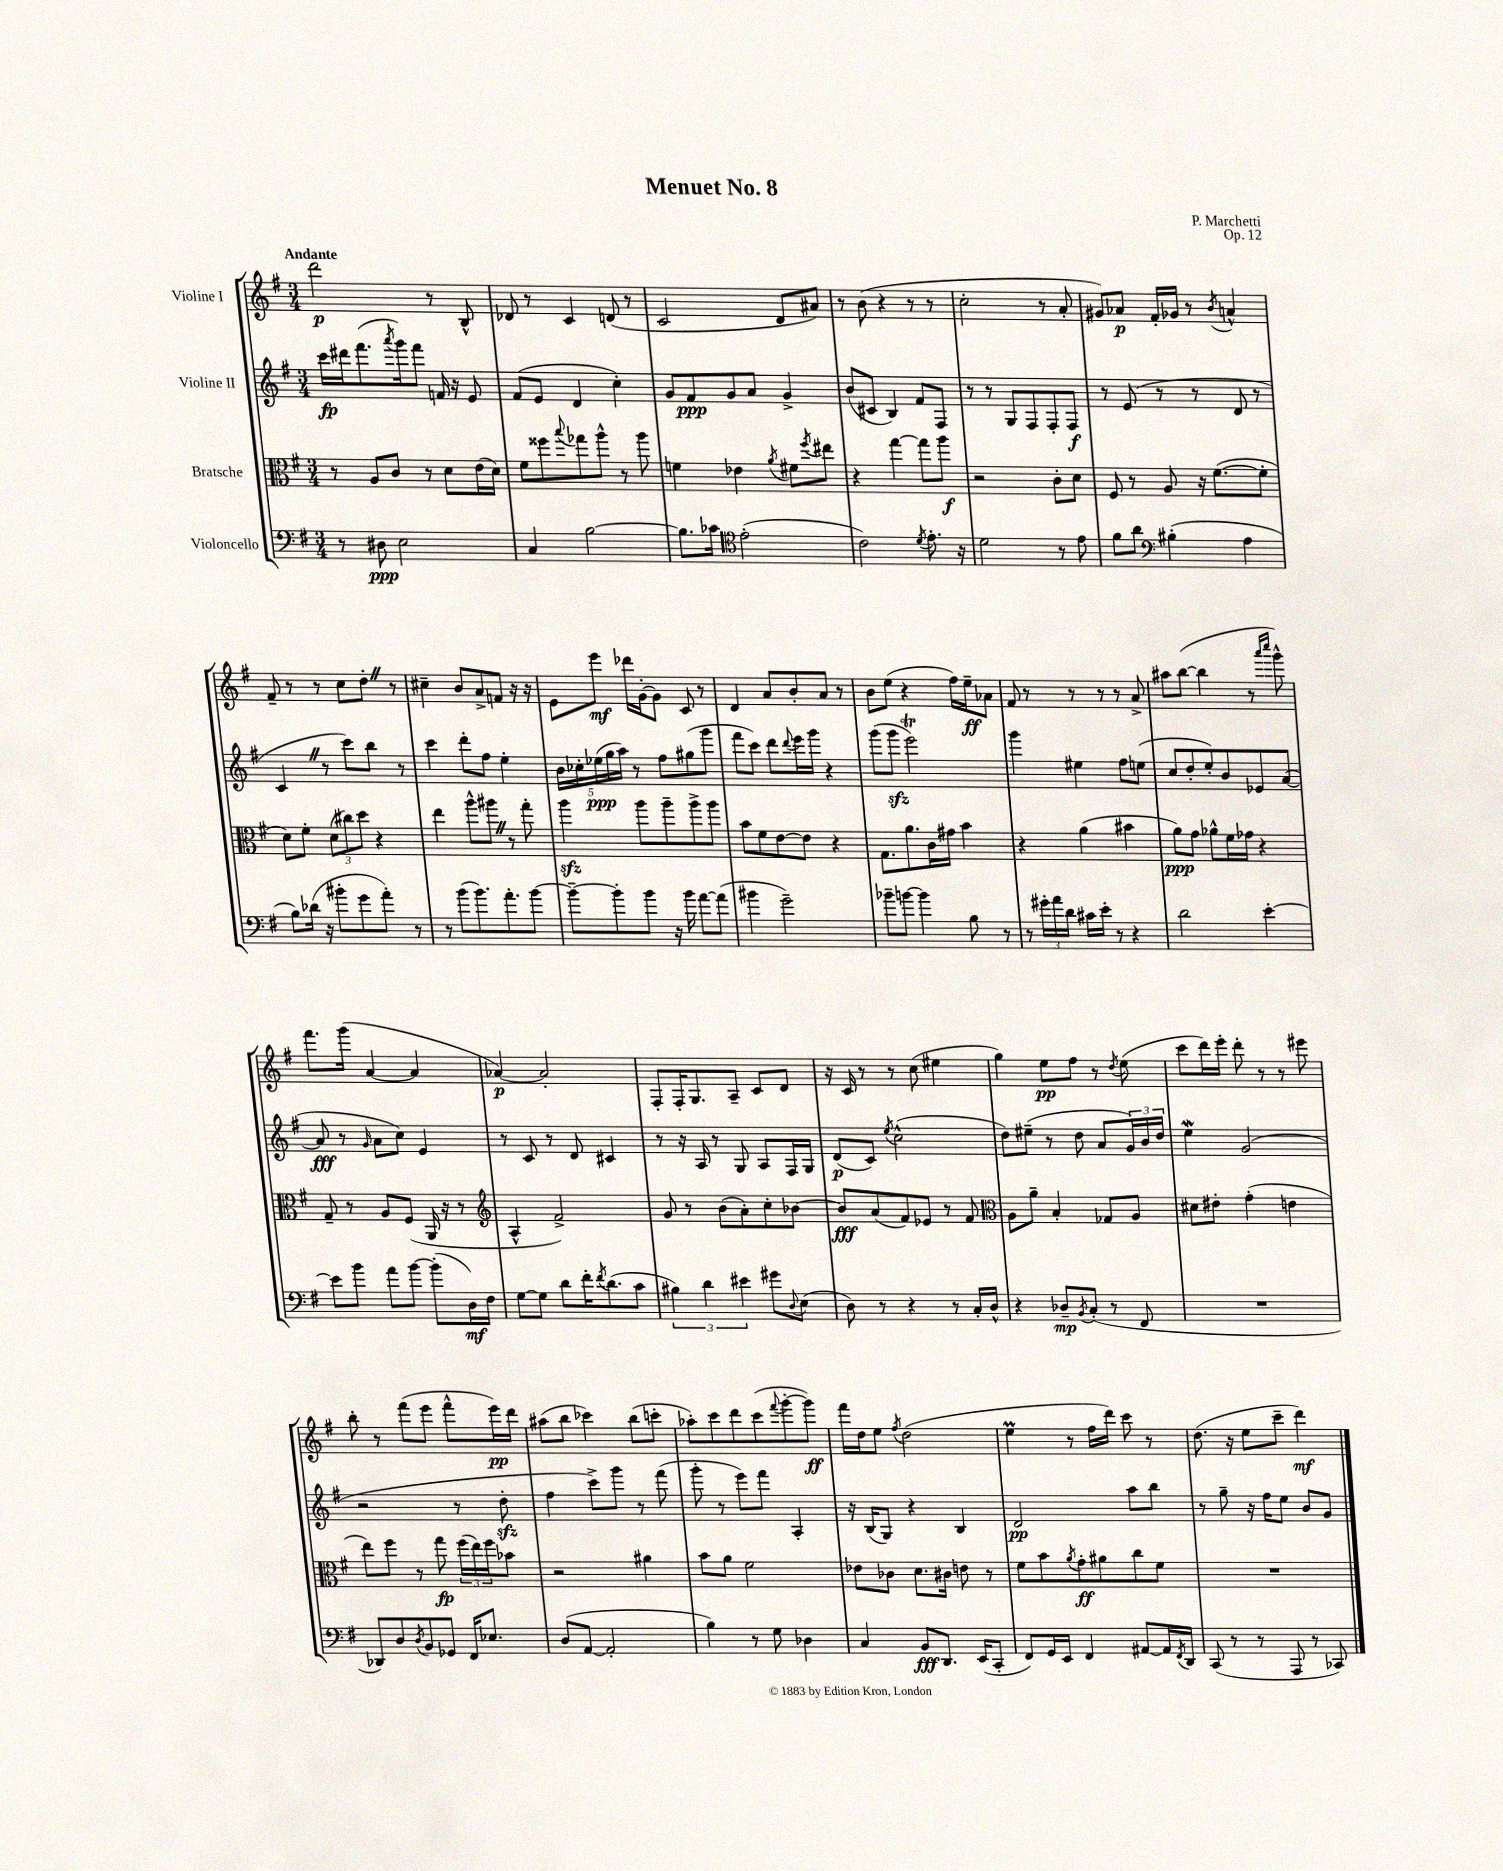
\header { title = "Menuet No. 8" composer = "P. Marchetti" opus = "Op. 12" }
<<
\new StaffGroup <<
\new Staff = "s0" \with { instrumentName = "Violine I" } {
    \clef treble \key g \major \numericTimeSignature \time 3/4 \tempo "Andante"
    d'''2\p r8 b8-^ |
    des'8 r8 c'4 d'8( r8 |
    c'2 d'8 ais'8) |
    r8 b'8( r4 r8 r8 |
    c''2-. r8 a'8-. |
    gis'8) aes'8\p fis'16-. ges'16 r8 \acciaccatura { b'8 } a'4-^ |
    fis'8-- r8 r8 c''8 d''8-. \once \override BreathingSign.text = \markup { \musicglyph "scripts.caesura.straight" } \breathe r8 |
    cis''4-- b'8 a'8-> f'8 r16 r16 |
    e'8 e'''8\mf des'''16 g'16~-. g'8 c'8 r8 |
    d'4 a'8 b'8-. a'8 r8 |
    b'8 e''8( r4 fis''16) e''16--\ff aes'8 |
    fis'8 r8 r8 r8 r8 a'8-> |
    ais''8 b''8~( b''4 r8 \grace { a'''16 c''''16 } g'''8-^) |
    fis'''8. g'''16( a'4~ a'4 |
    aes'4~\p) aes'2-. |
    fis8-. fis16-. g8. a8-- c'8 d'8 |
    r16 c'16 r8 r8 c''8( eis''4 |
    g''4) e''8\pp fis''8 r8 \acciaccatura { d''8 } e''8( |
    c'''8 d'''16) e'''16-. d'''8-. r8 r8 eis'''8 |
    b''8-. r8 fis'''8( e'''8 fis'''8-^ e'''16\pp) d'''16 |
    ais''8( b''8 ces'''4) b''8( c'''8-. |
    aes''8-.) c'''8 d'''8 c'''8( \appoggiatura { fis'''8 } g'''8~-. g'''8\ff) |
    fis'''16 d''16 e''8 \acciaccatura { fis''8 } d''2( |
    e''4\prall r8 fis''16 d'''16) c'''8 r8 |
    d''8.( r16 e''8 c'''8-- d'''4\mf) \bar "|." |
}
\new Staff = "s1" \with { instrumentName = "Violine II" } {
    \clef treble \key g \major \numericTimeSignature \time 3/4
    c'''16\fp dis'''16 fis'''8.( \acciaccatura { a'''8 } g'''16) fis'''8 f'16 r16 e'8 |
    fis'8( e'8 d'4 c''4-.) |
    g'8 fis'8\ppp g'8 a'8 g'4-> |
    b'8( cis'8 b4) fis'8 fis8 |
    r8 r8 g8 fis8 fis8-. fis8\f |
    r8 e'8( r8 r8 d'8 r8 |
    c'4 \once \override BreathingSign.text = \markup { \musicglyph "scripts.caesura.straight" } \breathe r8 c'''8) b''8 r8 |
    c'''4 d'''8-. fis''8 e''4-. |
    \tuplet 5/4 { b'16 ces''16-. ees''16\ppp( g''16 a''16) } r8 fis''8 gis''8( g'''8 |
    fis'''8 c'''8) d'''8 \appoggiatura { d'''8 } e'''16 g'''16 r4 |
    g'''8( g'''8\sfz e'''2\trill) |
    g'''4 eis''4 fis''8 e''8( |
    c''8 d''8-. e''8-.) b'8 ees'8 a'8~( |
    a'8\fff r8 \grace { g'16 } a'8 c''8) e'4 |
    r8 c'8 r8 d'8 cis'4 |
    r8 r16 a16 r8 g8 a8 fis16 g16 |
    d'8\p( c'8) \acciaccatura { e''8 } c''2-^( |
    d''8) eis''8--( r8 d''8 a'8 \tuplet 3/2 { g'16) b'16 d''16 } |
    e''4\mordent g'2( |
    r2 r8 d''8-.\sfz |
    fis''4 c'''8->) g'''8 r8 fis'''8( |
    g'''8-. r8 e'''8) fis'''8 a4-. |
    r16 b16( g8) r4 b4 |
    d'2\pp a''8 b''8 |
    r8 g''8-- r16 fis''16 e''8 b'8 g'8 \bar "|." |
}
\new Staff = "s2" \with { instrumentName = "Bratsche" } {
    \clef alto \key g \major \numericTimeSignature \time 3/4
    r8 a8 c'8 r8 d'8 e'16( d'16) |
    fis'8 fisis''8 \appoggiatura { b''8 } ges''8 a''8-^ r8 a''8 |
    f'4 ees'4 \acciaccatura { a'8 } fis'8 \acciaccatura { fis''8 } eis''8 |
    r4 g''4~ g''8 a''8\f |
    r2 c'8-. d'8 |
    fis8 r8 a8 r16 fis'8.~( fis'8-. |
    d'8) fis'8-. \tuplet 3/2 { d'8( cis''8) d''8 } r4 |
    e''4 a''8-^ ais''8 \once \override BreathingSign.text = \markup { \musicglyph "scripts.caesura.straight" } \breathe r8 g''8-. |
    a''4\sfz a''8 a''8-- a''8-> a''8 |
    b'8 fis'8 e'8~ e'8 r4 |
    g8. a'8. c'16 gis'16 b'4 |
    r4 a'4( bis'4 |
    a'8\ppp) g'8 aes'8-^ fis'16 ges'16 r4 |
    g8-- r8 a8 fis8( a,16 r16 r8 |
    \clef treble a4-^ fis'2->) |
    g'8 r8 b'8( a'8-.) c''8-. bes'8~ |
    bes'8\fff a'8( fis'8) ees'8 r8 fis'8 |
    \clef alto a8 a'8-- b4-. ges8 a8 |
    dis'8 eis'8-. g'4-.( e'4 |
    e''8) fis''8 r8 g''8\fp \tuplet 3/2 { fis''16( e''16) fis''16 } bes'8 |
    r2 ais'4 |
    b'8 a'8 fis'2 |
    ees'8 ces'8 d'8. cis'16 e'8 r8 |
    fis'8 b'8 \acciaccatura { a'8 } g'8-.\ff ais'8 c''8 fis'8 |
    R2. \bar "|." |
}
\new Staff = "s3" \with { instrumentName = "Violoncello" } {
    \clef bass \key g \major \numericTimeSignature \time 3/4
    r8 dis8\ppp e2 |
    c4 b2~ |
    b8. ces'16 \clef tenor e'2-.( |
    c'2) \acciaccatura { d'8 } e'8.-. r16 |
    d'2 r8 e'8 |
    fis'8 a'8 \clef bass bis4-.( a4 |
    b8) des'16( r16 bis'8-. g'8 a'8-.) r8 |
    r8 b'8( b'8.) a'8.-. b'8~ |
    b'8~-- b'8-. b'8 r16 b'16 a'8~ a'8( |
    bis'4 g'2--) |
    bes'8-- b'8~ b'4 b8 r8 |
    r8 \tuplet 3/2 { gis'16-. a'16 d'16 } cis'16 e'16-. r8 r4 |
    d'2 e'4~-. |
    e'8 b'8 a'8 b'8~ b'8-.( d16\mf) fis16 |
    g8~ g8 d'8 fis'16-. \acciaccatura { fis'8 } d'8.( c'8 |
    \tuplet 3/2 { bis4) d'4 eis'4 } gis'8 \appoggiatura { d8 } e8( |
    d8) r8 r4 r8 c16-. d16-^ |
    r4 des8--\mp \acciaccatura { b,8 } c8-.( r8 fis,8 |
    R2. |
    des,8) d8 \acciaccatura { d8 } b,8 ges,8 fis,16 ees8. |
    d8( a,8~ a,2-. |
    b4) r8 g8 des4 |
    c4 b,8\fff d,8. e,16( c,8-. |
    fis,8) g,16 e,16 fis,4 ais,8~ ais,16 \acciaccatura { fis,8 } d,16 |
    c,8( r8 r8 a,,8 r8 ces,8) \bar "|." |
}
>>
>>
\layout { \context { \Score \remove "Bar_number_engraver" } }
